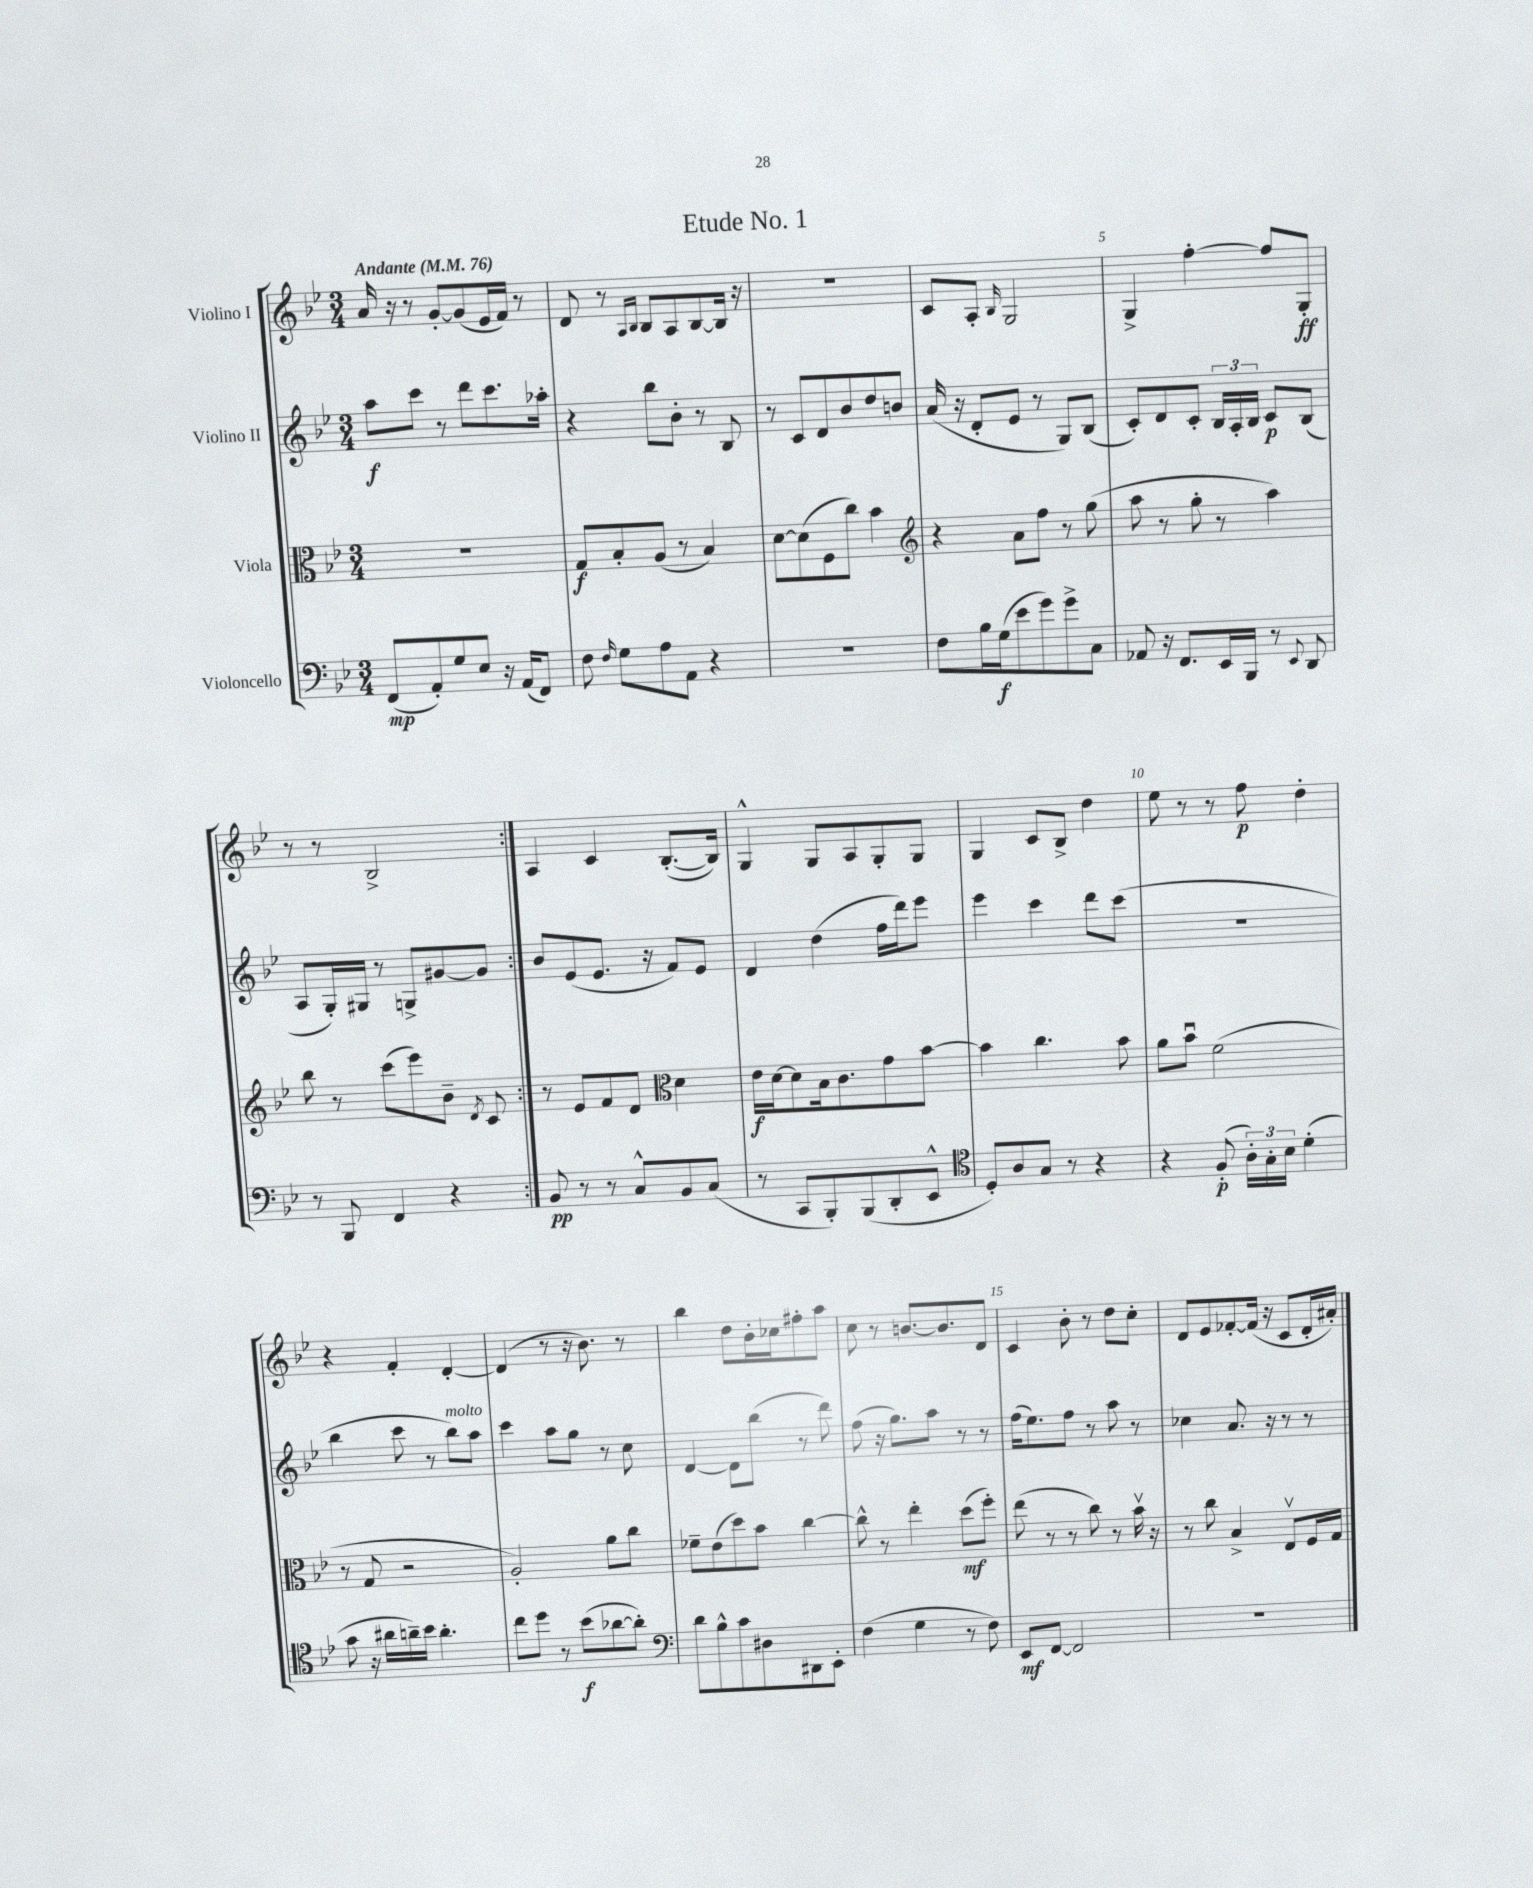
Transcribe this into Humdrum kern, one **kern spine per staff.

**kern	**kern	**kern	**kern
*staff4	*staff3	*staff2	*staff1
*clefF4	*clefC3	*clefG2	*clefG2
*k[b-e-]	*k[b-e-]	*k[b-e-]	*k[b-e-]
*M3/4	*M3/4	*M3/4	*M3/4
*MM76	*MM76	*MM76	*MM76
(8FF	2.r	8aa	16a
.	.	.	16r
8AA')	.	8ccc	8r
8G	.	8r	[8g'
8E-	.	8ddd	(8g]
16r	.	8.ccc	16e-
(16AA	.	.	16f)
8FF)	.	.	8r
.	.	16aa-'	.
=	=	=	=
8F	8G	4r	8d
16qqF	.	.	.
8G	8B-'	.	8r
.	.	.	16qqA
.	.	.	16qqB-
8A	(8A	8bb-	8B-
8AA	8r	8b-'	8A
4r	4B-)	8r	[8B-
.	.	8B-	16B-]
.	.	.	16r
=	=	=	=
2.r	[8d	8r	2.r
.	(8d]	8c	.
.	8F	8d	.
.	8cc)	8b-	.
.	4b-	8dd	.
.	.	8b	.
=	=	=	=
*	*clefG2	*	*
8F	4r	(16a	8c
.	.	16r	.
16B-	.	8d'	8A'
(16G	.	.	.
.	.	.	16qqB-
8e-	8a	8e-	2G
8g)	8ff	8r	.
8g^	8r	8G)	.
8C	(8gg	(8B-	.
=	=	=	=
8AA-	8aa	8c')	4G^
16r	8r	8d	.
8.FF	.	.	.
.	8gg'	8c'	[4ff'
16EE-	8r	24B-	.
.	.	24A'	.
16BBB-	.	.	.
.	.	24B-	.
8r	4aa)	8c	8ff]
8qqEE-	.	.	.
8DD	.	(8B-	8G'
=	=	=	=
8r	8bb-	8A	8r
8BBB-	8r	16G')	8r
.	.	16G#	.
4FF	(8ccc	8r	2B-^
.	8eee-)	8G^	.
4r	8b-~	[8g#	.
.	8qd	.	.
.	8c	8g#]	.
=:|!	=:|!	=:|!	=:|!
8BB-	8r	8b-	4A
8r	8e-	(8e-	.
8r	8f	8.e-	4c
8C^^	8d	.	.
.	.	16r	.
*	*clefC3	*	*
8BB-	4d	8f)	([8.B-'
(8C	.	8e-	.
.	.	.	16B-])
=	=	=	=
8r	16e-	4d	4G^^
.	[16d	.	.
8CC	8d]	.	.
8BBB-')	16B-	(4dd	8G
.	8.c	.	.
(8BBB-	.	.	8A
8DD'	8g	16ff	8G'
.	.	16ddd)	.
8EE-^^	[8b-	8eee-	8G
=	=	=	=
*clefC4	*	*	*
8D')	4b-]	4eee-	4G
8A	.	.	.
8G	4.cc	4ccc	8c
8r	.	.	8B-^
4r	.	8ddd	4dd
.	8b-	(8ccc	.
=	=	=	=
4r	8a	2.r	8ee-
.	8b-u	.	8r
(8F'	(2f	.	8r
24A')	.	.	8ff
24G'	.	.	.
24B-	.	.	.
(4d'	.	.	4dd'
=	=	=	=
8g	8r	4bb-	4r
16r	8G	.	.
16a#	.	.	.
16a~)	2r	8ccc	4f'
16b-	.	.	.
4.a'	.	8r	.
.	.	8bb-)	[4d'
.	.	8aa	.
=	=	=	=
8cc	2A')	4ccc	(4d]
8dd	.	.	.
8r	.	8aa	8r
(8b-	.	8gg	16r
.	.	.	8.b-)
[8a-	8a	8r	.
8a-'])	8cc	8cc	8r
=	=	=	=
*clefF4	*	*	*
8d	8f-~	[4d	4bb-
8B-^^	(8e-	.	.
8c	8dd)	8d]	8dd
8D#	8b-	(8bb-	16b-'
.	.	.	16cc-
8DD#	[4cc	8r	8ff#'
8EE-'	.	8ddd)	8aa
=	=	=	=
(4F	8cc^^]	(8ff	8cc
.	8r	16r	8r
.	.	8.gg)	.
4G	4ee-'	.	[8.b
.	.	8aa	.
.	.	.	8.b]
8r	(8dd	8r	.
8F)	8ff')	8r	8d
=	=	=	=
8EE-	(8ee-	(16ff	4c
.	.	8.ee-)	.
[8FF	8r	.	.
2FF]	8r	8ff	8b-'
.	8cc)	8r	8r
.	8r	8aa	8dd
.	16b-v	8r	8cc'
.	16r	.	.
=	=	=	=
2.r	8r	4cc-	8d
.	8cc	.	8e-
.	4B-^	8.a	[8f-'
.	.	.	(16f-]
.	.	16r	16r
.	8E-v	8r	8c
.	16F	8r	16d'
.	16G	.	16a#')
==	==	==	==
*-	*-	*-	*-
